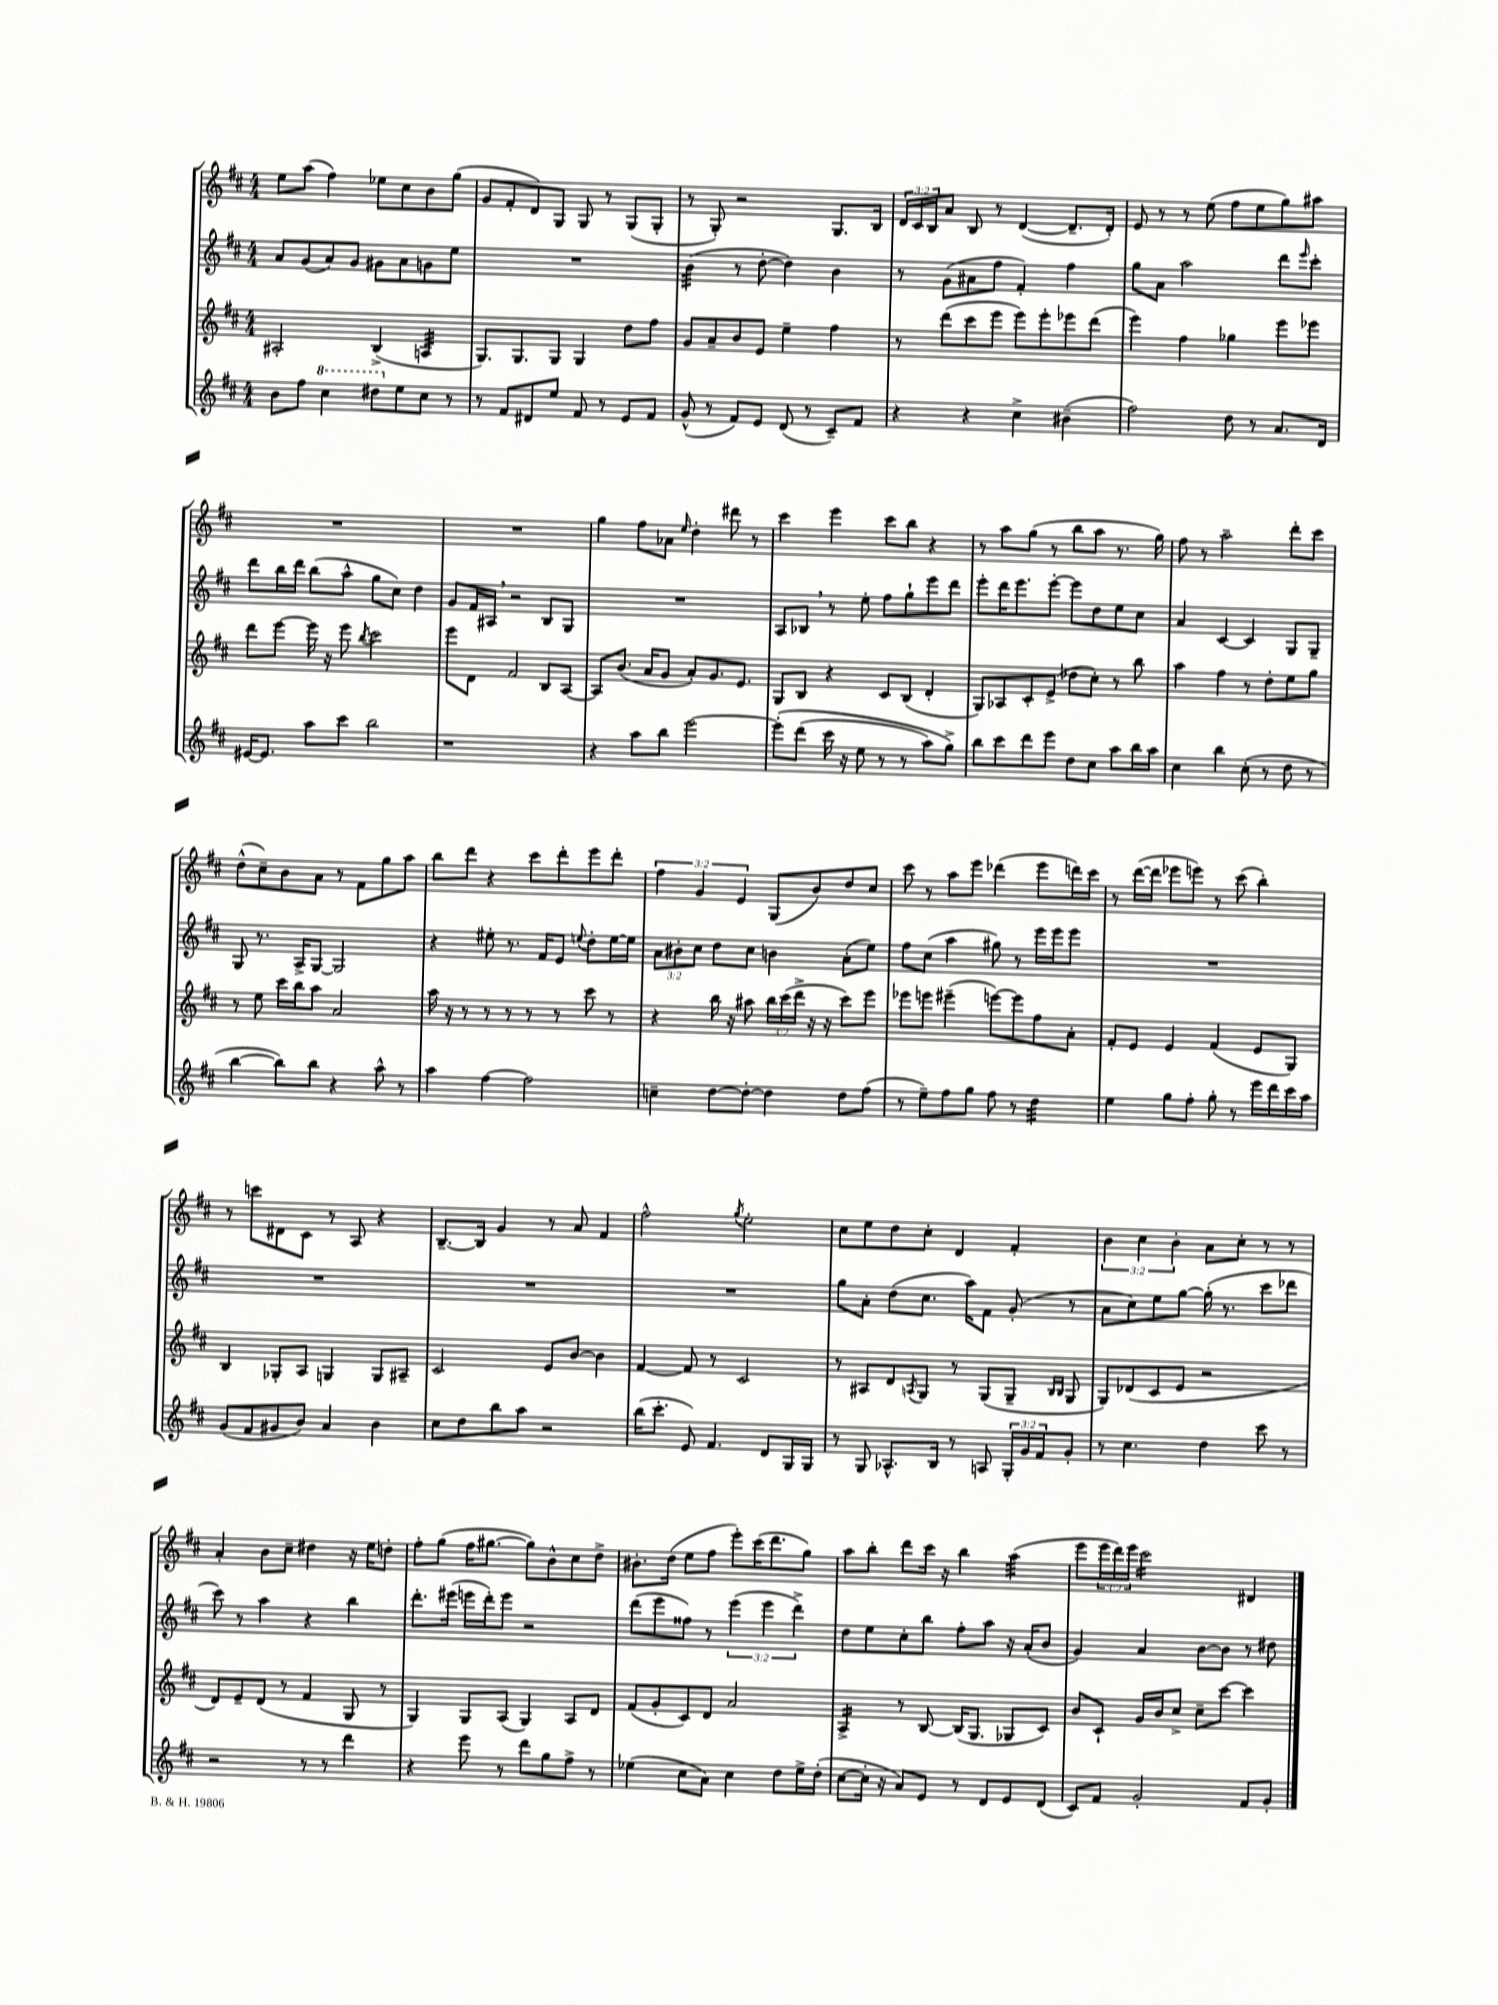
<<
\new StaffGroup <<
\new Staff = "s0" {
    \clef treble \key d \major \numericTimeSignature \time 4/4 \override Staff.TupletNumber.text = #tuplet-number::calc-fraction-text
    e''8 a''8( fis''4) ees''8 cis''8 b'8 g''8( |
    g'8 fis'8-. d'8) g8 g8 r8 g8( g8-. |
    r8 g8-.) r2 g8. b16 |
    \tuplet 3/2 { d'16 cis'16 b16 } a'8 b8 r8 d'4~( d'8.-- d'16-.) |
    e'8 r8 r8 e''8( fis''8 e''8 g''8) ais''8 |
    R1 |
    R1 |
    g''4 fis''8 aes'8 \grace { e''16 } d''4-. dis'''8 r8 |
    cis'''4 e'''4 cis'''8 b''8 r4 |
    r8 a''8 g''8( r8 b''8 a''8 r8. g''16) |
    fis''8 r8 a''2-- d'''8-. cis'''8 |
    d''8-^( cis''8--) b'8 a'8 r8 fis'8 g''8 a''8 |
    b''8 d'''8 r4 cis'''8 d'''8-. e'''8 d'''8-. |
    \tuplet 3/2 { fis''4 g'4 e'4 } g8( b'8) d''8 cis''8 |
    cis'''8 r8 a''8 e'''8 des'''4( e'''8 d'''16) cis'''16 |
    r8 d'''16~( d'''16 ees'''8 e'''8) r8 cis'''8( b''4-.) |
    r8 c'''8 dis'8 cis'8 r8 a8 r4 |
    b8.~-- b16 g'4 r8 a'8 fis'4 |
    fis''2-^ \acciaccatura { g''8 } e''2-. |
    cis''8 e''8 d''8 cis''8-. d'4 fis'4-. |
    \tuplet 3/2 { b'4 cis''4 b'4-. } a'8 cis''8-. r8 r8 |
    a'4-. b'8 cis''8-- dis''4 r16 e''16 d''8-. |
    fis''8-. g''8( fis''16 gis''8.~ gis''8) b'8-^ cis''8 d''8-> |
    bis'8.-. d''16( e''8 fis''8 e'''8-.) cis'''16( d'''8. g''8) |
    a''8 b''8-. d'''8 cis'''16 r16 b''4 a''4:32( |
    e'''8 \tuplet 3/2 { e'''16 d'''16) e'''16 } cis'''2:16 dis'4 \bar "|." |
}
\new Staff = "s1" {
    \clef treble \key d \major \numericTimeSignature \time 4/4 \override Staff.TupletNumber.text = #tuplet-number::calc-fraction-text
    a'8 g'8( a'8) g'8 gis'8 a'8 g'8 e''8 |
    R1 |
    b'4:32( r8 d''8~-. d''4) b'4 |
    r8 g'8( ais'8 fis''8 fis'4-.) fis''4 |
    g''8 a'8 a''2 d'''8 \grace { e'''16 } cis'''8-. |
    d'''8 b''16 d'''16 b''8( a''8-^ g''8 cis''8) d''4 |
    g'8 fis'16 ais16 \breathe r2 b8 g8 |
    R1 |
    a8 bes8 \breathe r8 e''8-. fis''8 g''8-! e'''8 d'''8 |
    e'''8-. d'''16 e'''8. e'''8~-. e'''8 d''8 e''8 cis''8 |
    a'4 cis'4~ cis'4 g8 g8-- |
    g8 r8. a16-> g8~ g2 |
    r4 eis''8-. r8. fis'16 e'8 \appoggiatura { e''8 } d''8-. e''16~ e''16 |
    \tuplet 3/2 { a'8 bis'8-. cis''8 } d''8 cis''8 b'4 a'8-.( e''8) |
    fis''8 cis''8( a''4 gis''8) r8 e'''16 e'''16 e'''8 |
    R1 |
    R1 |
    R1 |
    R1 |
    g''8 a'8-. d''8( cis''8. a''16) fis'8 g'8-.( r8 |
    a'8 cis''8) e''8 g''8~ g''16-.( r8. cis'''8 des'''8 |
    cis'''8) r8 a''4 r4 b''4 |
    d'''8.-. eis'''16( e'''16 d'''16-.) e'''8 r2 |
    d'''8( e'''8 fisis''8) r8 \tuplet 3/2 { e'''4( e'''4 d'''4->) } |
    d''8 e''8 cis''8-. b''8 fis''8-. a''8 r16 a'16-.( b'8 |
    g'4) a'4 b'8~ b'8 r8 dis''8 \bar "|." |
}
\new Staff = "s2" {
    \clef treble \key d \major \numericTimeSignature \time 4/4 \override Staff.TupletNumber.text = #tuplet-number::calc-fraction-text
    ais2-. b4->( a4:32 |
    g8.) g8. g8 g4 d''8 fis''8 |
    g'8 a'8-- b'8 e'8 e''4-- fis''4 |
    r8 d'''8( cis'''8 e'''8 e'''8) e'''8-. ees'''8 d'''8( |
    e'''4) fis''4 ges''4 e'''8 ees'''8 |
    d'''8 e'''8~ e'''16 r16 e'''8 \acciaccatura { b''8 } cis'''2 |
    e'''8 d'8 fis'2 b8 a8~ |
    a8 b'8.( a'16 g'8 a'8-.) g'8. e'8. |
    g8 b8 r4 cis'8 b8( d'4-. |
    g8) aes8 cis'8-. e'8->( des''8 cis''8-.) r8 b''8 |
    a''4 fis''4 r8 d''8-. e''8 g''8 |
    r8 e''8 cis'''16 b''16 a''8 a'2 |
    a''16 r16 r8 r8 r8 r8 r8 cis'''8 r8 |
    r4 b''16 r16 ais''8 \tuplet 3/2 { b''16 cis'''16( d'''16-> } r16 r16 cis'''8) e'''8 |
    ees'''8 e'''8 eis'''4--( e'''8~) e'''8 fis''8 a'8-. |
    fis'8-. e'8 e'4 fis'4( e'8 g8) |
    b4 ges8-. a8 g4 g8 ais8-- |
    cis'2 e'8 b'8~ b'4 |
    fis'4~ fis'8 r8 cis'2 |
    r8 ais8 d'8 \acciaccatura { a8 } g8 r8 g8( g8-- \grace { b16 b16 } g8 |
    g8) des'8( cis'8 e'8 r2 |
    d'8) e'8-- d'8( r8 fis'4 g8 r8 |
    g4) g8 a8( g4) a8 d'8 |
    fis'8( g'8-. cis'8) d'8 a'2 |
    a4:16-> r8 b8~ b16( g8. ges8 cis'8) |
    b'8 cis'8-! g'16 b'16 cis''8-> cis''8-- cis'''8~ cis'''4 \bar "|." |
}
\new Staff = "s3" {
    \clef treble \key d \major \numericTimeSignature \time 4/4 \override Staff.TupletNumber.text = #tuplet-number::calc-fraction-text
    b'8 fis''8 \ottava #1 cis'''4 dis'''8 \ottava #0 e''8 cis''8 r8 |
    r8 fis'8 dis'8 e''8 fis'8 r8 e'8 fis'8 |
    g'8-^( r8 fis'8) e'8 d'8( r8 cis'8--) fis'8 |
    r4 r4 cis''4-> bis'4--( |
    fis''2) d''8 r8 a'8. d'16 |
    eis'16~ eis'8. a''8 cis'''8 b''2 |
    r1 |
    r4 a''8 b''8 e'''2~ |
    e'''8-.\( d'''8( cis'''16 r16 e''8 r8 r8 a''8) g''8->\) |
    b''8 cis'''8 d'''8 e'''8 d''8 cis''8 a''8 b''16 a''16 |
    cis''4 b''4 cis''8-.( r8 d''8 r8 |
    b''4~ b''8) b''8 r4 a''8-^ r8 |
    a''4 fis''4~ fis''2 |
    c''4-- d''8~ d''8~-. d''4 d''8 fis''8( |
    r8 e''8--) fis''8 g''8 fis''8 r8 d''4:32 |
    e''4 g''8 fis''8-. g''8-. r8 e'''16 d'''16 cis'''16 a''16 |
    g'8( fis'8 gis'8 b'8) a'4 b'4 |
    cis''8 d''8 b''8 a''8 r2 |
    b''16( cis'''8.-. e'8) fis'4. d'8 g16 g16 |
    r8 g8 aes8.-^ b16 r8 a8 \tuplet 3/2 { g16-. g'16 fis'16 } g'8-. |
    r8 cis''4. d''4 cis'''8 r8 |
    r2 r8 r8 d'''4 |
    r4 e'''8 r8 d'''8 g''8 fis''8-> r8 |
    ees''4( cis''8 a'8) cis''4 d''8 ees''16-> d''16-.( |
    cis''8~ cis''16-. r16 a'8) e'8 r8 d'8 e'8 d'8( |
    cis'8) fis'8 g'2-. fis'8 g'8-. \bar "|." |
}
>>
>>
\layout { \context { \Score \remove "Bar_number_engraver" } }
